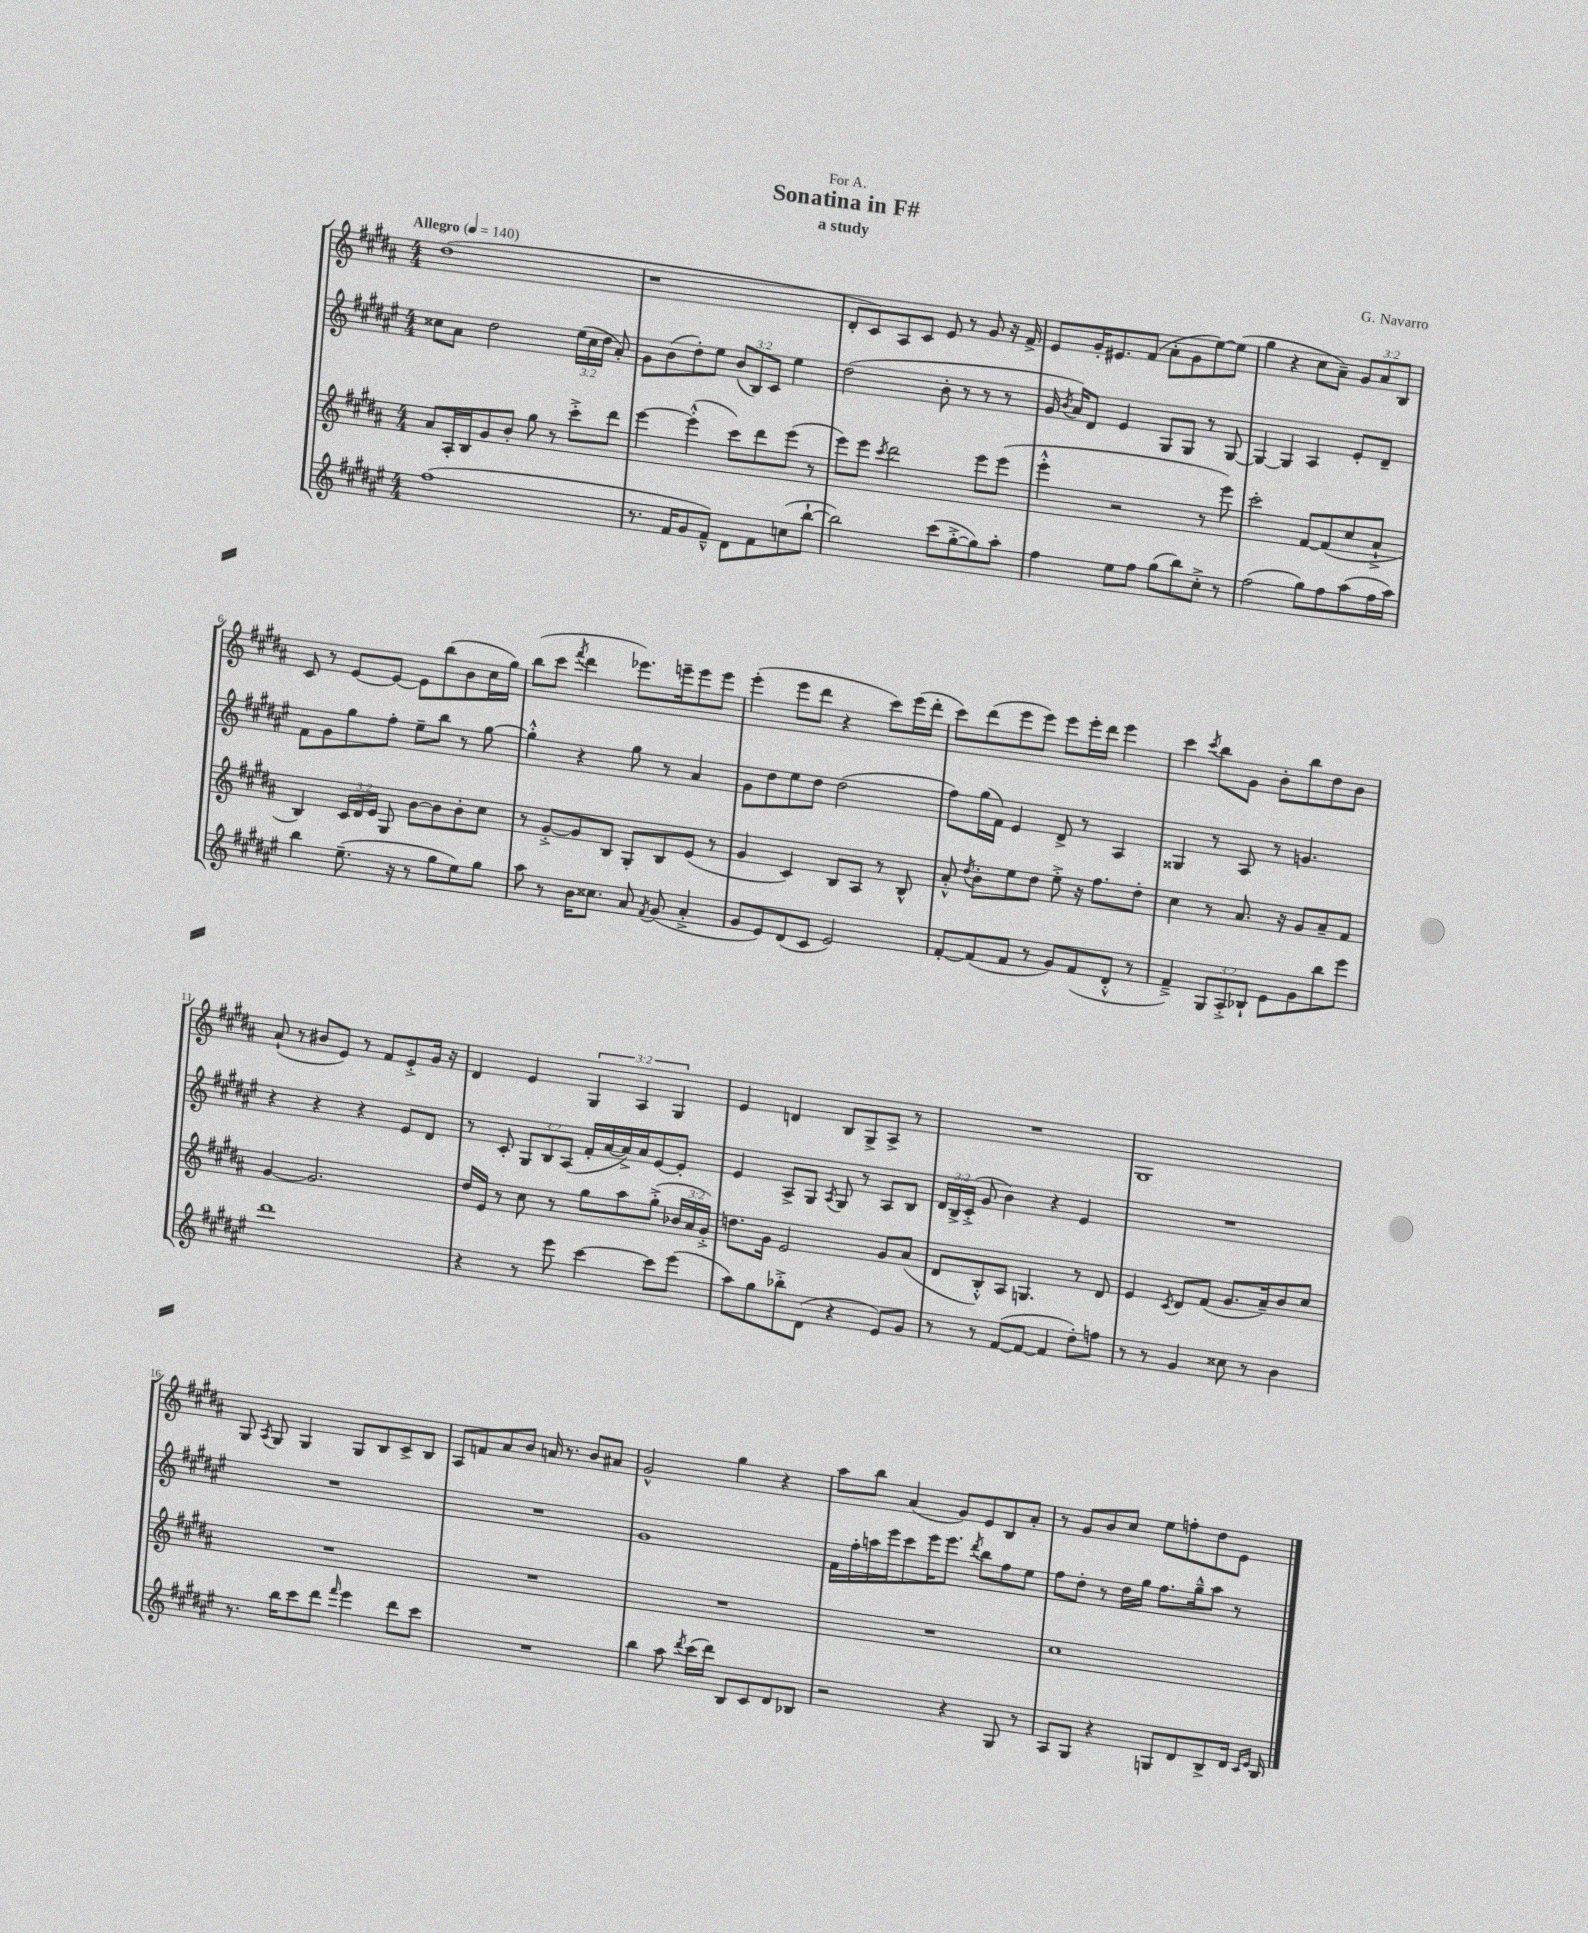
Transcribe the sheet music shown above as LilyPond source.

\header { title = "Sonatina in F#" composer = "G. Navarro" subtitle = "a study" dedication = "For A." }
<<
\new StaffGroup <<
\new Staff = "s0" {
    \clef treble \key b \major \numericTimeSignature \time 4/4 \override Staff.TupletNumber.text = #tuplet-number::calc-fraction-text \tempo "Allegro" 4 = 140
    \autoBeamOff dis''1( |
    r1 |
    dis'8[-. cis'8) ais8 cis'8] e'8 r8 gis'8 r16 fis'16-> |
    e'8[ gis'16-. eis'8. fis'8]( ais'8[-. gis'8 e''8~) e''8]( |
    gis''4 r4 cis''8[ ais'8]--) \tuplet 3/2 { gis'8[ ais'8 b8] } |
    cis'8 r8 e'8[~ e'8]~ e'8[ b''8( b'8 cis''16 gis''16]) |
    b''8[( cis'''8] \acciaccatura { fis'''8 } dis'''4 ees'''8.[) e'''16-- e'''8 e'''8] |
    e'''4-.( e'''8[ dis'''8] r4 cis'''8[) e'''16( dis'''16]-. |
    cis'''8[) dis'''8( e'''8 e'''8]) e'''8[ e'''16-. dis'''16] e'''4 |
    cis'''4 \acciaccatura { cis'''8 } b''8[ gis'8] b'8[-. b''8 dis''8 b'8] |
    ais'8-!( r8 bis'8[ e'8]) r8 fis'8[ e'8-.-> gis'16] r16 |
    dis'4 e'4 \tuplet 3/2 { gis4 ais4 gis4 } |
    e'4 d'4 b8[ gis8-> ais8]-> r8 |
    R1 |
    gis1 |
    gis8 \acciaccatura { ais8 } gis8 gis4 gis8[ b8 cis'8-> b8] |
    ais8[ f'8 ais'8 b'8] a'16 r8. b'8[ ais'8] |
    gis'2-^ gis''4 r4 |
    ais''8[ b''8] ais'4( gis'8[) e'8 b8 ais'8]-. |
    r8 gis'8[ b'8 cis''8] e''8[ f''8-. dis''8 e'8] \bar "|." |
}
\new Staff = "s1" {
    \clef treble \key fis \major \numericTimeSignature \time 4/4 \override Staff.TupletNumber.text = #tuplet-number::calc-fraction-text
    \autoBeamOff cisis''8[ ais'8] dis''2 \tuplet 3/2 { eis''16[( cisis''16 dis''16] } ais'8-.) |
    gis'8[ b'8( dis''8-.) eis''8] \tuplet 3/2 { b'8[( b8) cis'8] } eis''4 |
    dis''2( b'8-. r8 r8 r8 |
    gis'16 \acciaccatura { b'8 } ais'16[) dis'8] eis'4 gis8[ gis8] r8 gis8~ |
    gis4~ gis4 ais4 eis'8[-. dis'8]-- |
    fis'8[ gis'8 gis''8 fis''8]-. eis''8[-- b''8] r8 gis''8~ |
    gis''4-.-^ r4 gis''8 r8 ais'4 |
    gis'8[ dis''8 eis''8 dis''8] dis''2( |
    fis''8[) gis''16( fis'16]) eis'4 dis'8-> r8 ais4 |
    gisis4 r8 ais8 r8 g'4. |
    r4 r4 r4 eis'8[ dis'8] |
    r8 cis'8-. \tuplet 3/2 { gis8[ b8 ais8]( } fis'16[-. ais'16~ ais'16->) ais'16 eis'8~ eis'8]-. |
    eis'4 ais8[-> gis8] \acciaccatura { ais8 } gis8 r8 ais8[ b8] |
    \tuplet 3/2 { dis'16[ b16-> cis'16]-.->( } gis'8 b'4) r4 eis'4 |
    R1 |
    R1 |
    R1 |
    gis'1 |
    fis'16[ fis''16-. a''16 eis'''16 cis'''8 eis'''16 eis'''8.] \acciaccatura { dis'''8 } b''8[ fis''8 eis''8] |
    fis''8[ dis''8]-. r8 dis''16[ gis''16] fis''8.[ gis''16---^ ais''8] r8 \bar "|." |
}
\new Staff = "s2" {
    \clef treble \key b \major \numericTimeSignature \time 4/4 \override Staff.TupletNumber.text = #tuplet-number::calc-fraction-text
    \autoBeamOff ais'8[ ais16-. b16 gis'8 b'8]-. gis''8 r8 cis'''8[-.-> dis'''8] |
    e'''4~ e'''4-.-^( cis'''8[) dis'''8 e'''8]( r8 |
    e'''8[) e'''8] \acciaccatura { cis'''8 } dis'''2 e'''8[ e'''8]( |
    e'''4-.-^ r2 r8 e'''8) |
    cis'''2-. fis'8[~ fis'8( cis''8 ais'8]-!-> |
    b4) \tuplet 3/2 { cis'16[ dis'16 e'16] } gis8 b'8[~ b'8 b'8-. cis''8] |
    r8 gis'8[~-.-> gis'8 b8] gis8[-. b8 e'8]( r8 |
    gis'4 cis'4) b8[ ais8] r8 b8-^ |
    ais'8-.-^ \acciaccatura { dis''8 } b'8[-. e''8 dis''8] e''8-.-> r16 fis''8.[ dis''8]-. |
    cis''4 r8 ais'8. r16 gis'8[ ais'8-- fis'8] |
    gis'4~ gis'2. |
    dis''16[ e'16] r8 cis''8 r8 gis''8[ ais''8 gis''8]-.->( \tuplet 3/2 { bes'16[ ais'16 gis'16]-.->) } |
    d''8.[ gis'16] e'2 gis'8[ ais'8]( |
    dis'8[ b8-.-^) ais8] g4. r8 dis'8 |
    e'4 \acciaccatura { cis'8 } dis'8[ fis'8]( gis'8.[ ais'16--) b'8 cis''8] |
    R1 |
    R1 |
    R1 |
    R1 |
    cis''1 \bar "|." |
}
\new Staff = "s3" {
    \clef treble \key fis \major \numericTimeSignature \time 4/4 \override Staff.TupletNumber.text = #tuplet-number::calc-fraction-text
    \autoBeamOff fis''1( |
    r8. fis'16[ gis'8 fis'8]---^) dis'8[ fis'8 c''8( b''8]~-! |
    b''2) cis'''8[( gis''8~-.-> gis''8) ais''8]-. |
    fis''4 eis''8[ fis''8] gis''8[( b''8) cis''8]-.-> r8 |
    fis''2( gis''8[) fis''8 ais''8( fis''16 ais''16]) |
    b''4 eis''8.--( r16 r8 gis''8[ eis''8) gis''8] |
    ais''8 r8 b'16[ cisis''8.] ais'8 \acciaccatura { fis'8 } gis'8( ais'4-.-> |
    gis'8[ eis'8) dis'8( cis'8] eis'2) |
    fis'8[~-. fis'8( fis'8] r8 gis'8[) fis'8( dis'8]-.-^ r8 |
    fis'4--->) \tuplet 3/2 { gis8[ ais8-.-> bes8]-! } eis'8[ gis'8 b''8 eis'''8] |
    dis'''1 |
    r4 r8 eis'''8 cis'''4~ cis'''8[ eis'''8]( |
    ais''8[) gis''8 bes''8-.-> dis'8]( r4 eis'8[) gis'8] |
    r8 r8 fis'8[~( fis'8]~ fis'4 dis''8[-.) f''8] |
    r8 r8 gis'4 cisis''8 r8 b'4 |
    r8. b''16[ cis'''8 dis'''8] \grace { fis'''16 } eis'''4 dis'''8[ cis'''8] |
    R1 |
    b''4 ais''8 \acciaccatura { dis'''8 } cis'''16[( dis'''16]) b8[ cis'8 dis'8 bes8] |
    r2 r4 gis8 r8 |
    ais8[ gis8] r4 g8[ dis'8 b8-> dis'16] \grace { cis'16[ eis'16] } b16 \bar "|." |
}
>>
>>
